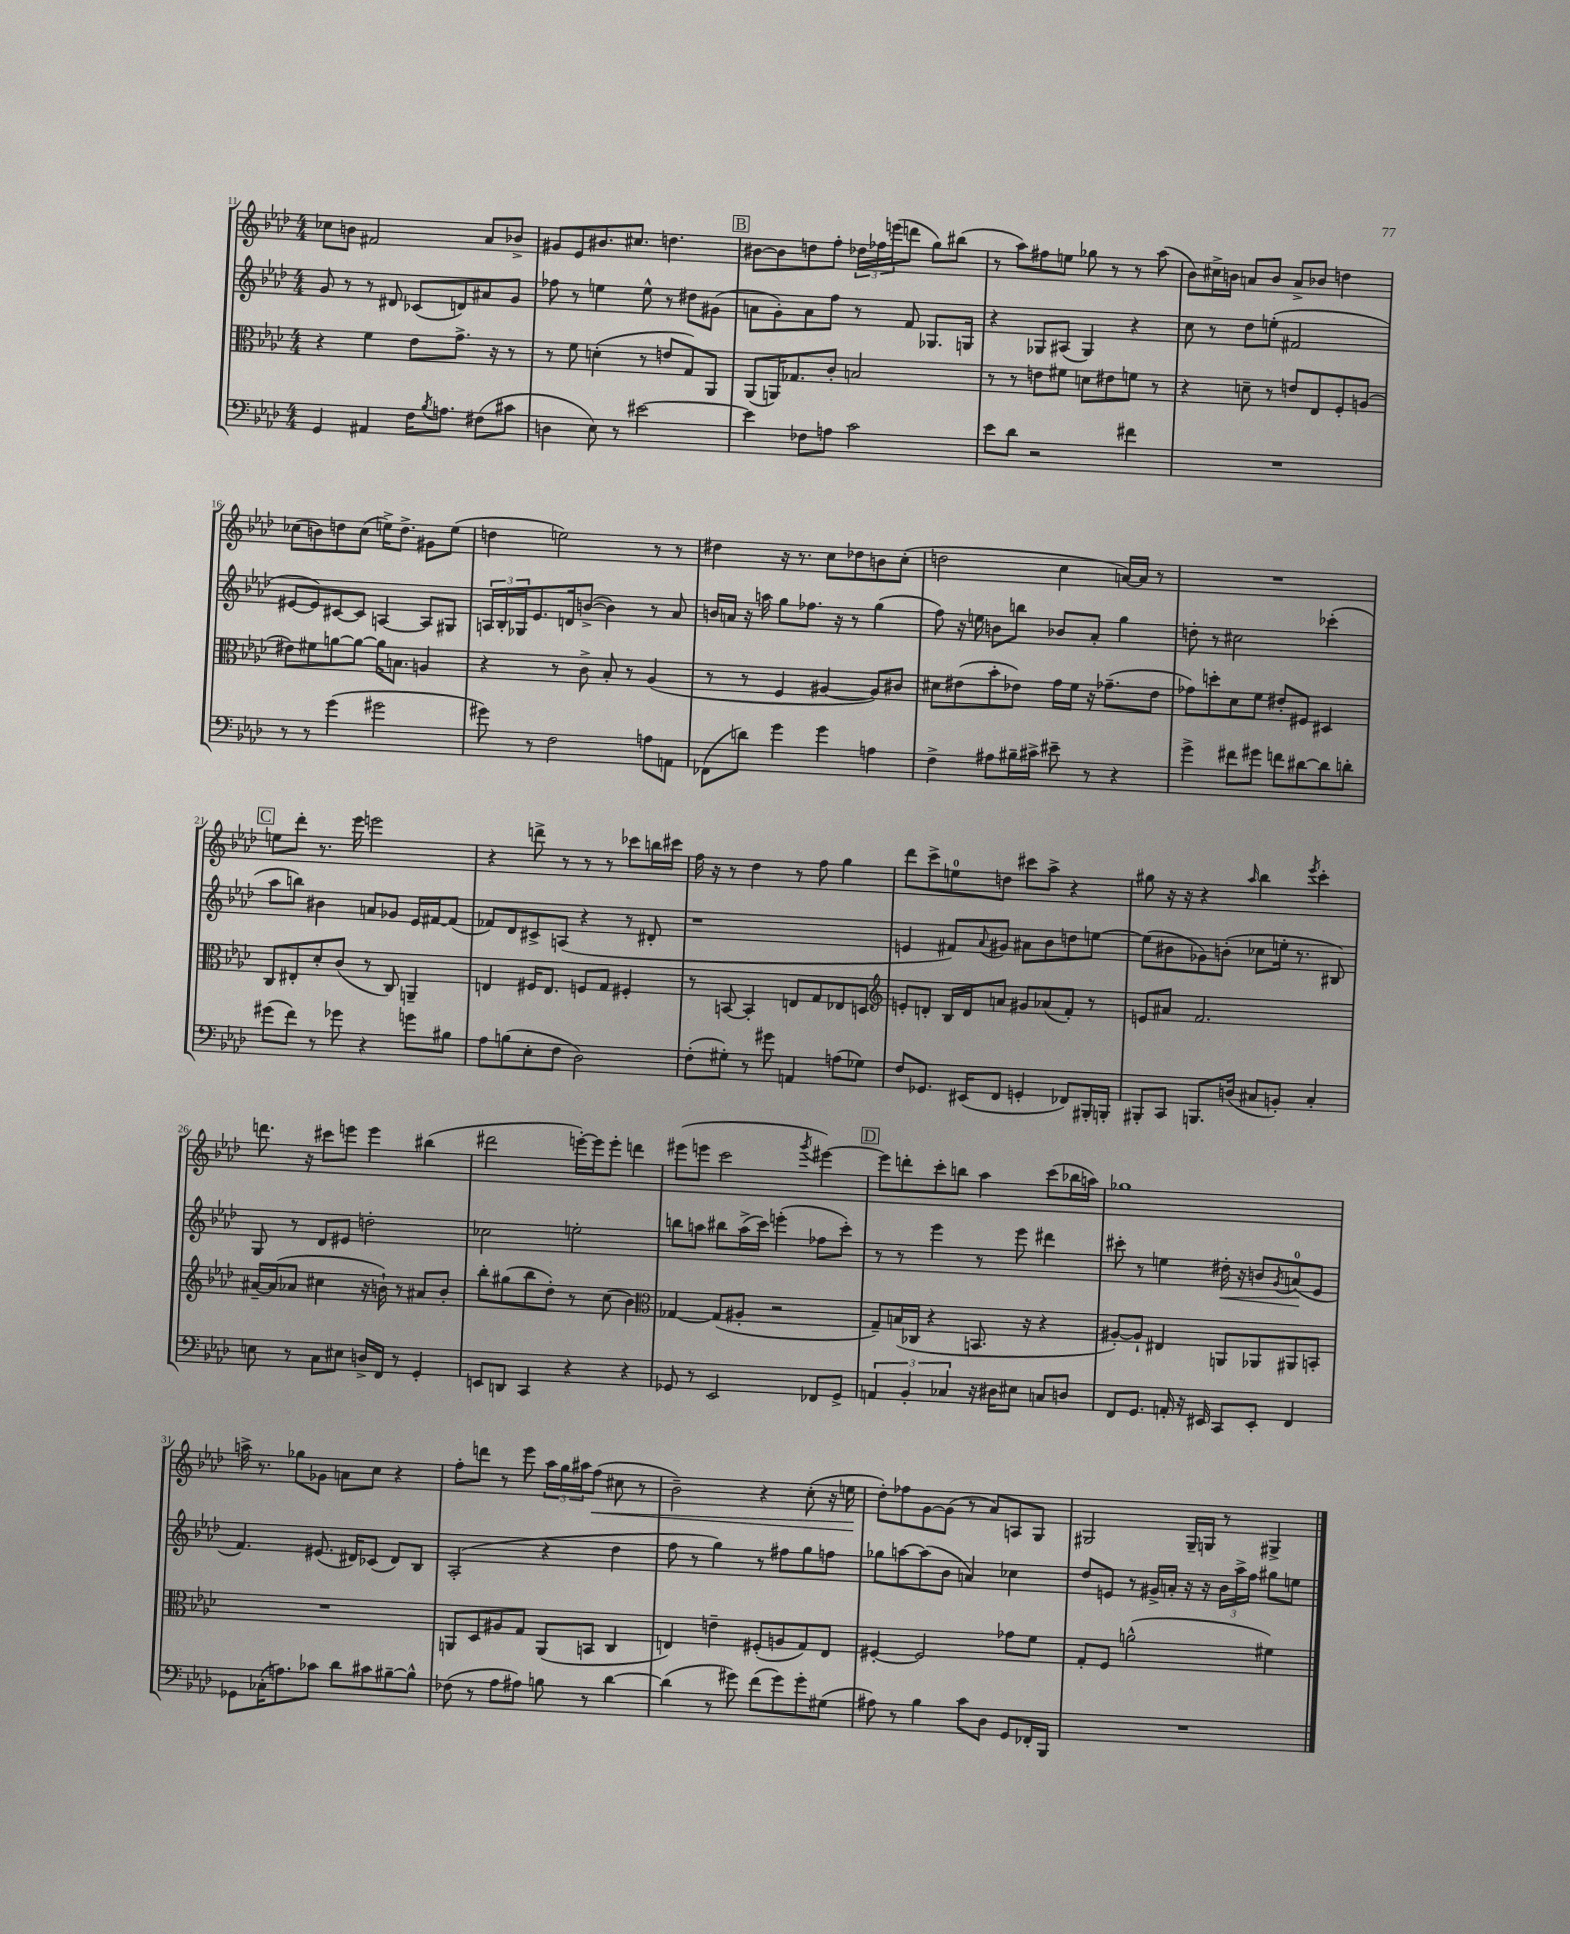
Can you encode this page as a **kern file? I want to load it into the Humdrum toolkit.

**kern	**kern	**kern	**dynam	**kern	**dynam
*part4	*part3	*part2	*part2	*part1	*part1
*staff4	*staff3	*staff2	*staff2	*staff1	*staff1
*clefF4	*clefC3	*clefG2	*	*clefG2	*
*k[b-e-a-d-]	*k[b-e-a-d-]	*k[b-e-a-d-]	*	*k[b-e-a-d-]	*
*M4/4	*M4/4	*M4/4	*	*M4/4	*
=11	=11	=11	=11	=11	=11
4GG/	4r	8g/	.	8cc-X\L	.
.	.	8r	.	8bn\J	.
4AA#X/	4f\	8r	.	2f#X/	.
.	.	8d#X/	.	.	.
16F\KL	8e-\L	(8c-X/L	.	.	.
8qB-/	.	.	.	.	.
8.An\J	.	.	.	.	.
.	8.g^\J	8dn/)	.	.	.
(8F#X\L	.	8a#X/	.	8a-/L	.
.	16r	.	.	.	.
8c#X\J	8r	8g/J	.	8b-X^/J	.
=12	=12	=12	=12	=12	=12
4Dn\	8r	8ff-X\	.	8g#X/L	.
.	8f\	8r	.	8e-/	.
8E-\)	(4dn'\	4een\	.	8.b#X/	.
8r	.	.	.	.	.
.	.	.	.	8.cc#X/J	.
[2e#X\	8r	8ee^^\	.	.	.
.	8en/L	8r	.	4.ddn\	.
.	8G/)	8dd#X\L	.	.	.
.	8AA-/J	(8g#X\J	.	.	.
!!LO:REH:place=s1:t=B
=13	=13	=13	=13	=13	=13
4e#\]	(8AA-/L	8an\L	.	[8b#X\L	.
.	16AAn/K)	8g'\)	.	8b#\]	.
.	8.G-X/	.	.	.	.
8F-X\L	.	8a\	.	8ddn\	.
8An\J	8c'/J	8ff\J	.	8ff'\J	.
2c\	2Bn/	8r	.	24dd-X\LL	.
.	.	.	.	24ff-X\	.
.	.	.	.	(24eeen\J	.
.	.	8f/	.	8dddn\J	.
.	.	8.G-X/L	.	8gg\L)	.
.	.	.	.	(8bb#X\J	.
.	.	16Gn/Jk	.	.	.
=14	=14	=14	=14	=14	=14
8e-\L	8r	4r	.	8r	.
8d-\J	8r	.	.	8aa-\L)	.
2r	8en\L	8G-X/L	.	8ff#X\	.
.	8f#X\J	(8A#X/J	.	8een\J	.
.	8dn\L	4G-/)	.	8gg-X\	.
.	8e#X\	.	.	8r	.
4f#X\	8fn\J	4r	.	8r	.
.	8r	.	.	(8aa-\	.
=15	=15	=15	=15	=15	=15
1r	4r	8cc\	.	8b-\L)	.
.	.	8r	.	16cc#X^\L	.
.	.	.	.	16bn\JJ	.
.	8dn~\	8dd-\L	.	8an/L	.
.	8r	(8een'\J	.	8b/J	.
.	8en/L	2f#X/	.	8a^/L	.
.	8E-/	.	.	8b-X/J	.
.	8F'/	.	.	4ddn\	.
.	(8An/J	.	.	.	.
!!LO:LB:g=z
=16	=16	=16	=16	=16	=16
8r	8e#X\L)	[8e#X/L	.	(8cc-X\L	.
8r	8f#X\	8e#/])	.	8bn\)	.
(4g\	[8an\	[8c#X/	.	8ddn\	.
.	8a\J_	8c#/J]	.	(8cc-\J	.
2g#X\	16a\KL]	[4An/	.	16een^\KL)	.
.	8.Bn\J	.	.	8.dd^\J	.
.	4An/	8A/L]	.	8g#X\L	.
.	.	8G#X/J	.	(8ee\J	.
=17	=17	=17	=17	=17	=17
8g#X\)	4r	24An/LL	.	4ddn\	.
.	.	24B-'/	.	.	.
.	.	24G-X/J	.	.	.
8r	.	8.e-/	.	.	.
2F\	8r	.	.	2een\)	.
.	.	16dn/k	.	.	.
.	8c^\	([8bn^/J	.	.	.
.	8B-'/	4b\])	.	.	.
.	8r	.	.	.	.
8An\L	(4A-/	8r	.	8r	.
8AAn\J	.	8a-/	.	8r	.
=18	=18	=18	=18	=18	=18
(8FF-X\L	8r	16bn/LL	.	4dd#X\	.
.	.	16an/JJ	.	.	.
8dn\J)	8r	16r	.	.	.
.	.	16aan\	.	.	.
4g\	4F/	8gg\L	.	16r	.
.	.	.	.	8.r	.
.	.	8.ff-X\J	.	.	.
4g\	[4A#X/	.	.	8cc\L	.
.	.	16r	.	.	.
.	.	8r	.	8dd-X\	.
4An\	8A#/L])	(4gg\	.	8bn\	.
.	8c#X/J	.	.	(8cc'\J	.
=19	=19	=19	=19	=19	=19
4F^\	8d#X\L	8ff\)	.	2ddn\	.
.	(8e#X\	16r	.	.	.
.	.	16een\	.	.	.
8A#X\L	8b-'\	8bn\L	.	.	.
16B#X~\L	8e-X\J)	8bbn\J	.	.	.
16c#X^\JJ	.	.	.	.	.
8e#X~\	16g\LL	8b-X/L	.	4cc\	.
.	16f\JJ	.	.	.	.
8r	16r	8a-'/J	.	.	.
.	(8.g-X~\L	.	.	.	.
4r	.	4gg\	.	[16an/LL)	.
.	.	.	.	16a/JJ]	.
.	8e-\J	.	.	8r	.
=20	=20	=20	=20	=20	=20
4g^\	8g-X\L)	8ddn'\	.	1r	.
.	8ddn'\	8r	.	.	.
8f#X\L	8d-\	2cc#X\	.	.	.
8g#X\J	8f\J	.	.	.	.
8fn\L	8e#X'/L	.	.	.	.
[8d#X\	8F#X/J	.	.	.	.
8d#\]	4D#X/	(4ccc-X'\	.	.	.
8dn'\J	.	.	.	.	.
!!LO:LB:g=z
!!LO:REH:place=s1:t=C
=21	=21	=21	=21	=21	=21
(8g#X\L	8C/L	8aa-\L	.	8een\L	.
8f\J)	8E#X'/	8bbn\J)	.	8ddd-'\J	.
8r	8d-'/	4b#X\	.	8.r	.
8g-X\	(8c/J	.	.	.	.
.	.	.	.	16eee-\	.
4r	8r	8an/L	.	2eeen\	.
.	8C/)	8g-X/J	.	.	.
8gn\L	4AAn~/	16e-/LL	.	.	.
.	.	[16f#X/J	.	.	.
8B#X\J	.	(8f#/J]	.	.	.
=22	=22	=22	=22	=22	=22
8A-\L	4En/	8f-X/L)	.	4r	.
(8Bn\	.	8d-/	.	.	.
8E-'\	16F#X/KL	8c#X^/	.	8dddn^\	.
.	8.E/J	.	.	.	.
8F\J	.	(8An/J	.	8r	.
2D-\)	8Fn/L	4r	.	8r	.
.	8G/J	.	.	8r	.
.	4F#X'/	8r	.	8ccc-X\L	.
.	.	8d#X'/	.	16bbn\L	.
.	.	.	.	16ccc#X\JJ	.
=23	=23	=23	=23	=23	=23
(8F'\L	8r	1r	.	16ff\	.
.	.	.	.	16r	.
8G#X'\J)	[8BBn/	.	.	8r	.
8r	4BB'/]	.	.	4dd-\	.
8g#X\	.	.	.	.	.
4AAn/	8En/L	.	.	8r	.
.	8G/	.	.	8ff\	.
(8An\L	8E-X/	.	.	4gg\	.
8G-X\J)	8Dn/J	.	.	.	.
=24	=24	=24	=24	=24	=24
*	*clefG2	*	*	*	*
8F/L	8en'/L	4en/	.	8ddd-\L	.
8.GG-X/J	8dn'/J	.	.	8ccc^\	.
.	16B-/LL	8f#X/L)	.	8een\	.
(16EE#X/KL	16d/J	.	.	.	.
.	.	8qqa-/	.	.	.
8FF/J	8an/J	8g#X/J	.	8ddn\J	.
4GGn'/	8g#X/L	8a#X\L	.	8ccc#X\L	.
.	(8a-X/	8b-\	.	8aa-^\J	.
8FF-X/L)	8f'/J)	8ddn\	.	4r	.
16BBB#X'/L	8r	[8een\J	.	.	.
16BBBn'/JJ	.	.	.	.	.
=25	=25	=25	=25	=25	=25
8BBB#X'/L	8en/L	(8ee\L]	.	8gg#X\	.
8CC/J	8a#X/J	8b#X\	.	16r	.
.	.	.	.	16r	.
8.BBBn/L	2.f/	8g-X\)	.	4r	.
.	.	(8bn'\J	.	.	.
(16Dn/Jk	.	.	.	.	.
.	.	.	.	16qqaa-/	.
8C#X/L	.	8cc-X\L	.	4bb-\	.
8BBn'/J)	.	16een'\Jk	.	.	.
.	.	8.r	.	.	.
.	.	.	.	8qeee-/	.
4C#'/	.	.	.	4ccc'\	.
.	.	8B#X/)	.	.	.
!!LO:LB:g=z
=26	=26	=26	=26	=26	=26
8En\	[16a#X~/LL	8G/	.	8.dddn\	.
.	(16a#/J]	.	.	.	.
8r	8a-X/J	8r	.	.	.
.	.	.	.	16r	.
8C\L	4cc#X\	8d-/L	.	8ccc#X\L	.
8E#X\J	.	8e#X/J	.	8eeen\J	.
16Dn^/LL	16r	2ddn'\	.	4eee\	.
16FF/JJ	16bn`\)	.	.	.	.
8r	8r	.	.	.	.
4GG'/	8a#X/L	.	.	(4bb#X\	.
.	8b'/J	.	.	.	.
=27	=27	=27	=27	=27	=27
8EEn/L	8bb-'\L	2cc-X\	.	2ddd#X\	.
8DDn/J	(8gg#X\	.	.	.	.
4CC/	8bb-\	.	.	.	.
.	8dd-'\J)	.	.	.	.
4r	8r	2een'\	.	[16eeen'\LL)	.
.	.	.	.	16eee\J]	.
.	(8cc\	.	.	8eee'\J	.
4r	4b-\)	.	.	4dddn\	.
=28	=28	=28	=28	=28	=28
*	*clefC3	*	*	*	*
8GG-X/	[4G-X/	8bbn\L	.	(8eee#X\L	.
8r	.	8aan\J	.	8eeen\J	.
2EE-/	(8G-/L]	8bb#X\L	.	2ccc\	.
.	8A#X'/J	(16aa^\L	.	.	.
.	.	16ccc\JJ)	.	.	.
.	2r	(4eeen'\	.	.	.
.	.	.	.	8qggg/	.
8FF-X/L	.	8ff-X\L	.	[4eee#X\)	.
8GG-^/J	.	8ccc'\J)	.	.	.
!!LO:REH:place=s1:t=D
=29	=29	=29	=29	=29	=29
6AAn/	8G~/L)	8r	.	8eee#\L]	.
.	(16Bn/L	8r	.	8dddn'\	.
6BB-'/	.	.	.	.	.
.	16C-X/JJ	.	.	.	.
.	4r	4eee-\	.	8ccc'\	.
6C-X/	.	.	.	.	.
.	.	.	.	8bbn\J	.
16r	8.BBn/	8r	.	4aa-\	.
16D#X\KL	.	.	.	.	.
8E#X\J	.	8eee-\	.	.	.
.	16r	.	.	.	.
8Cn/L	4r	4ddd#X\	.	(8ccc\L	.
8Dn/J	.	.	.	16bb-X\L	.
.	.	.	.	16aan\JJ)	.
=30	=30	=30	=30	=30	=30
8FF/L	[8A#X'/L)	8ccc#X'\	.	1gg-X	.
8.GG/J	8A#`/J]	8r	.	.	.
.	4E#X/	4een\	.	.	.
16AAn'/	.	.	.	.	.
16r	.	.	.	.	.
16EE#X/	.	.	.	.	.
!	!	!	!LO:HP:b	!	!
8CC/L	8AAn/L	16dd#X'\	<	.	.
.	.	16r	.	.	.
8EE#'/J	8AA-X/	8bn/L	.	.	.
.	.	8qg/	.	.	.
4FF/	8AA#X/	(8an/	.	.	.
.	8BBn'/J	8e-/J	[	.	.
!!LO:LB:g=z
=31	=31	=31	=31	=31	=31
8GG-X\L	1r	4.f/)	.	16aan^\	.
.	.	.	.	8.r	.
(16C-X'\K	.	.	.	.	.
8.An\)	.	.	.	.	.
.	.	.	.	8gg-X\L	.
8c-X\J	.	(8.e#X/	.	8g-X\J	.
8d-\L	.	.	.	8an\L	.
.	.	16d#X/KL)	.	.	.
8c#X\	.	(8c-X/J	.	8cc\J	.
[8B#X~\	.	8d#/L)	.	4r	.
8B#^^\J]	.	8B-/J	.	.	.
=32	=32	=32	=32	=32	=32
(8F-X\	8AAn/L	(2A-'/	.	8ff'\L	.
8r	8D-/	.	.	8dddn\J	.
8A-\L	8A#X/	.	.	8r	.
8A#X\J)	8G/J	.	.	8eee-\	.
8Bn\	(8AA/L	4r	.	24aa-\LL	.
.	.	.	.	24gg\	.
.	.	.	.	24aa#X\J	.
!	!	!	!	!	!LO:HP:b
8r	8BBn/J	.	.	(8ff\J	<
[4d-\	4C/	4dd-\	.	8cc#X\	.
.	.	.	.	8r	.
=33	=33	=33	=33	=33	=33
(4d-\]	4En/)	8ff\	.	2b-~\)	.
.	.	8r	.	.	.
8r	4en~\	4gg\)	.	.	.
8g#X\)	.	.	.	.	.
(8f\L	(8F#X'/L	8r	.	4r	.
8g#\)	8An/	8ff#X\L	.	.	.
8g#'\	8G/)	8gg\	.	(8cc'\	.
(8G#X\J	8E/J	8ffn\J	.	16r	.
.	.	.	.	16een\	.
.	.	.	.	.	[
=34	=34	=34	=34	=34	=34
8A#X\)	[4F#X'/	8gg-X\L	.	8dd-'\L)	.
8r	.	[8aan\	.	8ff-X\	.
4B-\	2F#/]	(8aa\]	.	[8g\	.
.	.	8b-\J	.	(8g\J]	.
8c\L	.	4an/)	.	8r	.
8D-\J	.	.	.	8a-/L)	.
8GG/L	8g-X\L	4cc-X\	.	8An/	.
16FF-X'/L	8f\J	.	.	8G/J	.
16BBB-/JJ	.	.	.	.	.
=35	=35	=35	=35	=35	=35
1r	8G'/L	8dd-/L	.	2G#X/	.
.	8F/J	8en/J	.	.	.
.	(2an^^\	8r	.	.	.
.	.	16g#X^/LL	.	.	.
.	.	16an'/JJ	.	.	.
.	.	16r	.	16G#~/LL	.
.	.	16r	.	16Gn/JJ	.
.	.	24b-\LL	.	8r	.
.	.	24aa-^\	.	.	.
.	.	24ff\JJ	.	.	.
.	4f#X\)	8gg#X\L	.	4G#X^/	.
.	.	8een\J	.	.	.
==	==	==	==	==	==
*-	*-	*-	*-	*-	*-
